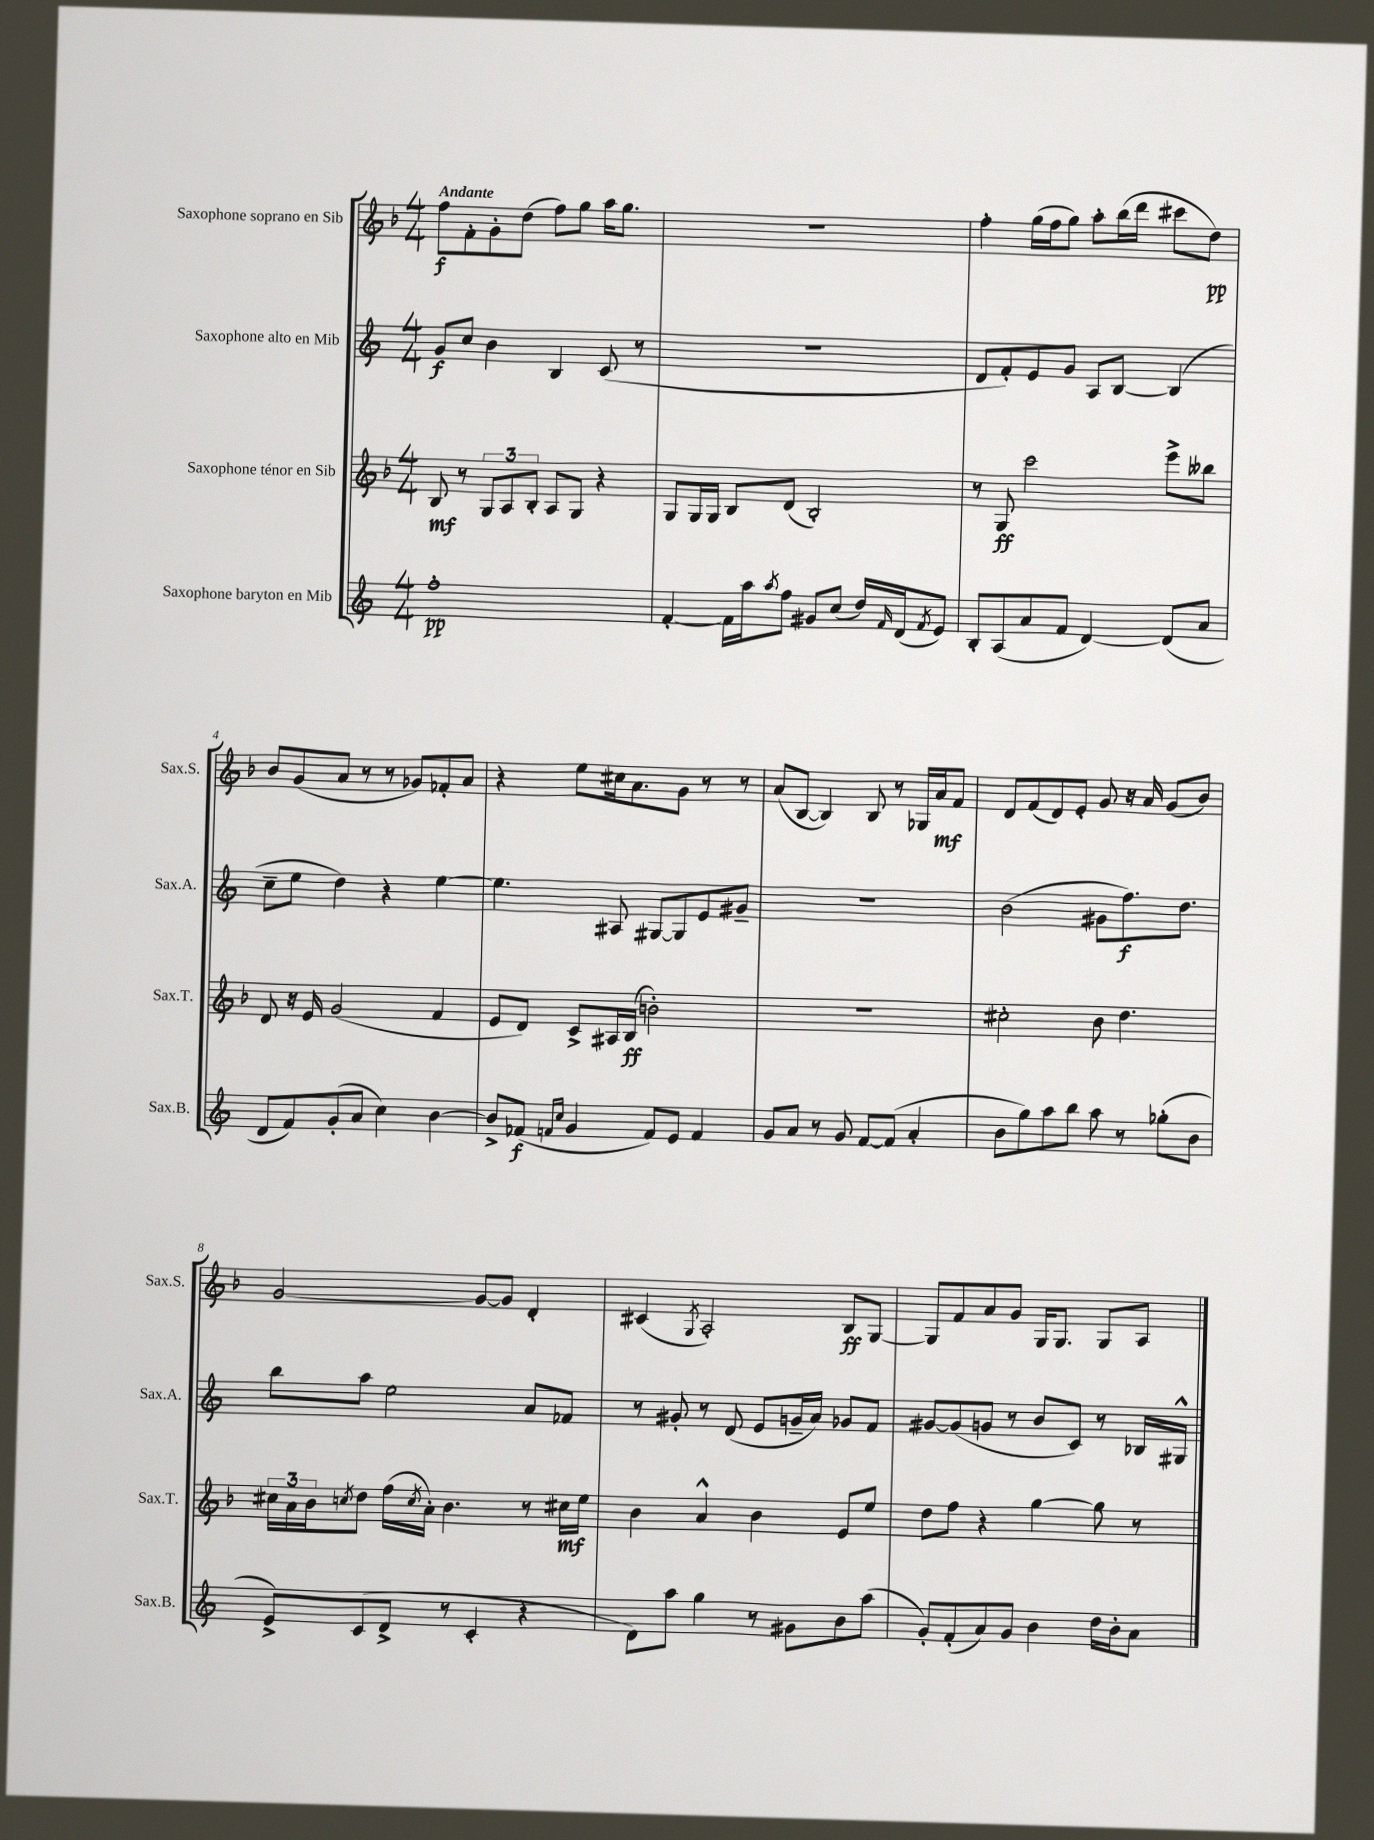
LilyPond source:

<<
\new StaffGroup <<
\new Staff = "s0" \with { instrumentName = "Saxophone soprano en Sib" shortInstrumentName = "Sax.S." } {
    \clef treble \key f \major \numericTimeSignature \time 4/4 \tempo "Andante"
    f''8\f f'8-. g'8-. d''8( f''8) g''8 a''16 g''8. |
    r1 |
    f''4-. g''16( f''16 g''8) a''8-. bes''16( d'''16 cis'''8 d''8\pp) |
    bes'8 g'8( a'8 r8 r8 ges'8) fes'8-. a'8 |
    r4 e''8 cis''16 a'8. g'8 r8 r8 |
    a'8( bes8~ bes4) bes8 r8 ges16 a'16\mf f'8 |
    d'8 f'8( d'8) e'8-. g'8 r16 a'16 g'8( bes'8) |
    g'2~ g'8~ g'8 d'4-. |
    cis'4( \acciaccatura { g8 } a2-.) bes8\ff g8~ |
    g8 f'8 a'8 g'8 g16 g8. g8 a8 \bar "|." |
}
\new Staff = "s1" \with { instrumentName = "Saxophone alto en Mib" shortInstrumentName = "Sax.A." } {
    \clef treble \key c \major \numericTimeSignature \time 4/4
    g'8\f c''8 b'4 b4 c'8( r8 |
    R1 |
    d'8 f'8-.) e'8 g'8 a8 b8~ b4( |
    c''8-- e''8 d''4) r4 e''4~ |
    e''4. ais8 gis8~ gis8 e'8 gis'8-- |
    r1 |
    b'2( gis'8 f''8.\f) d''8. |
    b''8 a''8 e''2 a'8 fes'8 |
    r8 gis'8-. r8 d'8( e'8 g'16-- a'16) ges'8 f'8 |
    gis'8~ gis'8( g'8 r8 b'8 c'8) r8 bes16 gis16-^ \bar "|." |
}
\new Staff = "s2" \with { instrumentName = "Saxophone ténor en Sib" shortInstrumentName = "Sax.T." } {
    \clef treble \key f \major \numericTimeSignature \time 4/4
    bes8\mf r8 \tuplet 3/2 { g8 a8 bes8-. } a8 g8 r4 |
    g8 g16 g16 bes8 d'8( bes2-.) |
    r8 g8\ff c'''2 e'''8-> beses''8 |
    d'8 r16 e'16 g'2( f'4 |
    e'8 d'8) c'8-> ais16 bes16\ff( b'2-.) |
    R1 |
    cis''2-. bes'8 d''4. |
    \tuplet 3/2 { cis''16 a'16 bes'16 } \acciaccatura { c''8 } d''8 f''16( \acciaccatura { c''8 } a'16-.) bes'4. r8 cis''16\mf e''16 |
    bes'4 a'4-^ bes'4 e'8 e''8 |
    d''8 f''8 r4 g''4~ g''8 r8 \bar "|." |
}
\new Staff = "s3" \with { instrumentName = "Saxophone baryton en Mib" shortInstrumentName = "Sax.B." } {
    \clef treble \key c \major \numericTimeSignature \time 4/4
    f''1-.\pp |
    f'4~-. f'16 a''16 \acciaccatura { a''8 } f''8 gis'8 c''8( d''16) \grace { f'16 } d'16( \acciaccatura { f'8 } e'8) |
    b8-. a8( a'8 f'8 d'4~) d'8( a'8 |
    d'8 f'8) g'8-.( a'8 c''4) b'4~ |
    b'8-> fes'8\f( \grace { f'16 c''16 } g'4 f'8) e'8 f'4 |
    g'8 a'8 r8 g'8 f'8~ f'8( a'4-. |
    b'8 g''8) a''8 b''8 a''8 r8 ges''8-.( b'8 |
    e'8->) c'8( d'8-> r8 c'4-. r4 |
    d'8) a''8 g''4 r8 gis'8 b'8 a''8( |
    g'8-.) f'8-.( a'8) g'8 b'4 d''16 b'16-. a'8 \bar "|." |
}
>>
>>
